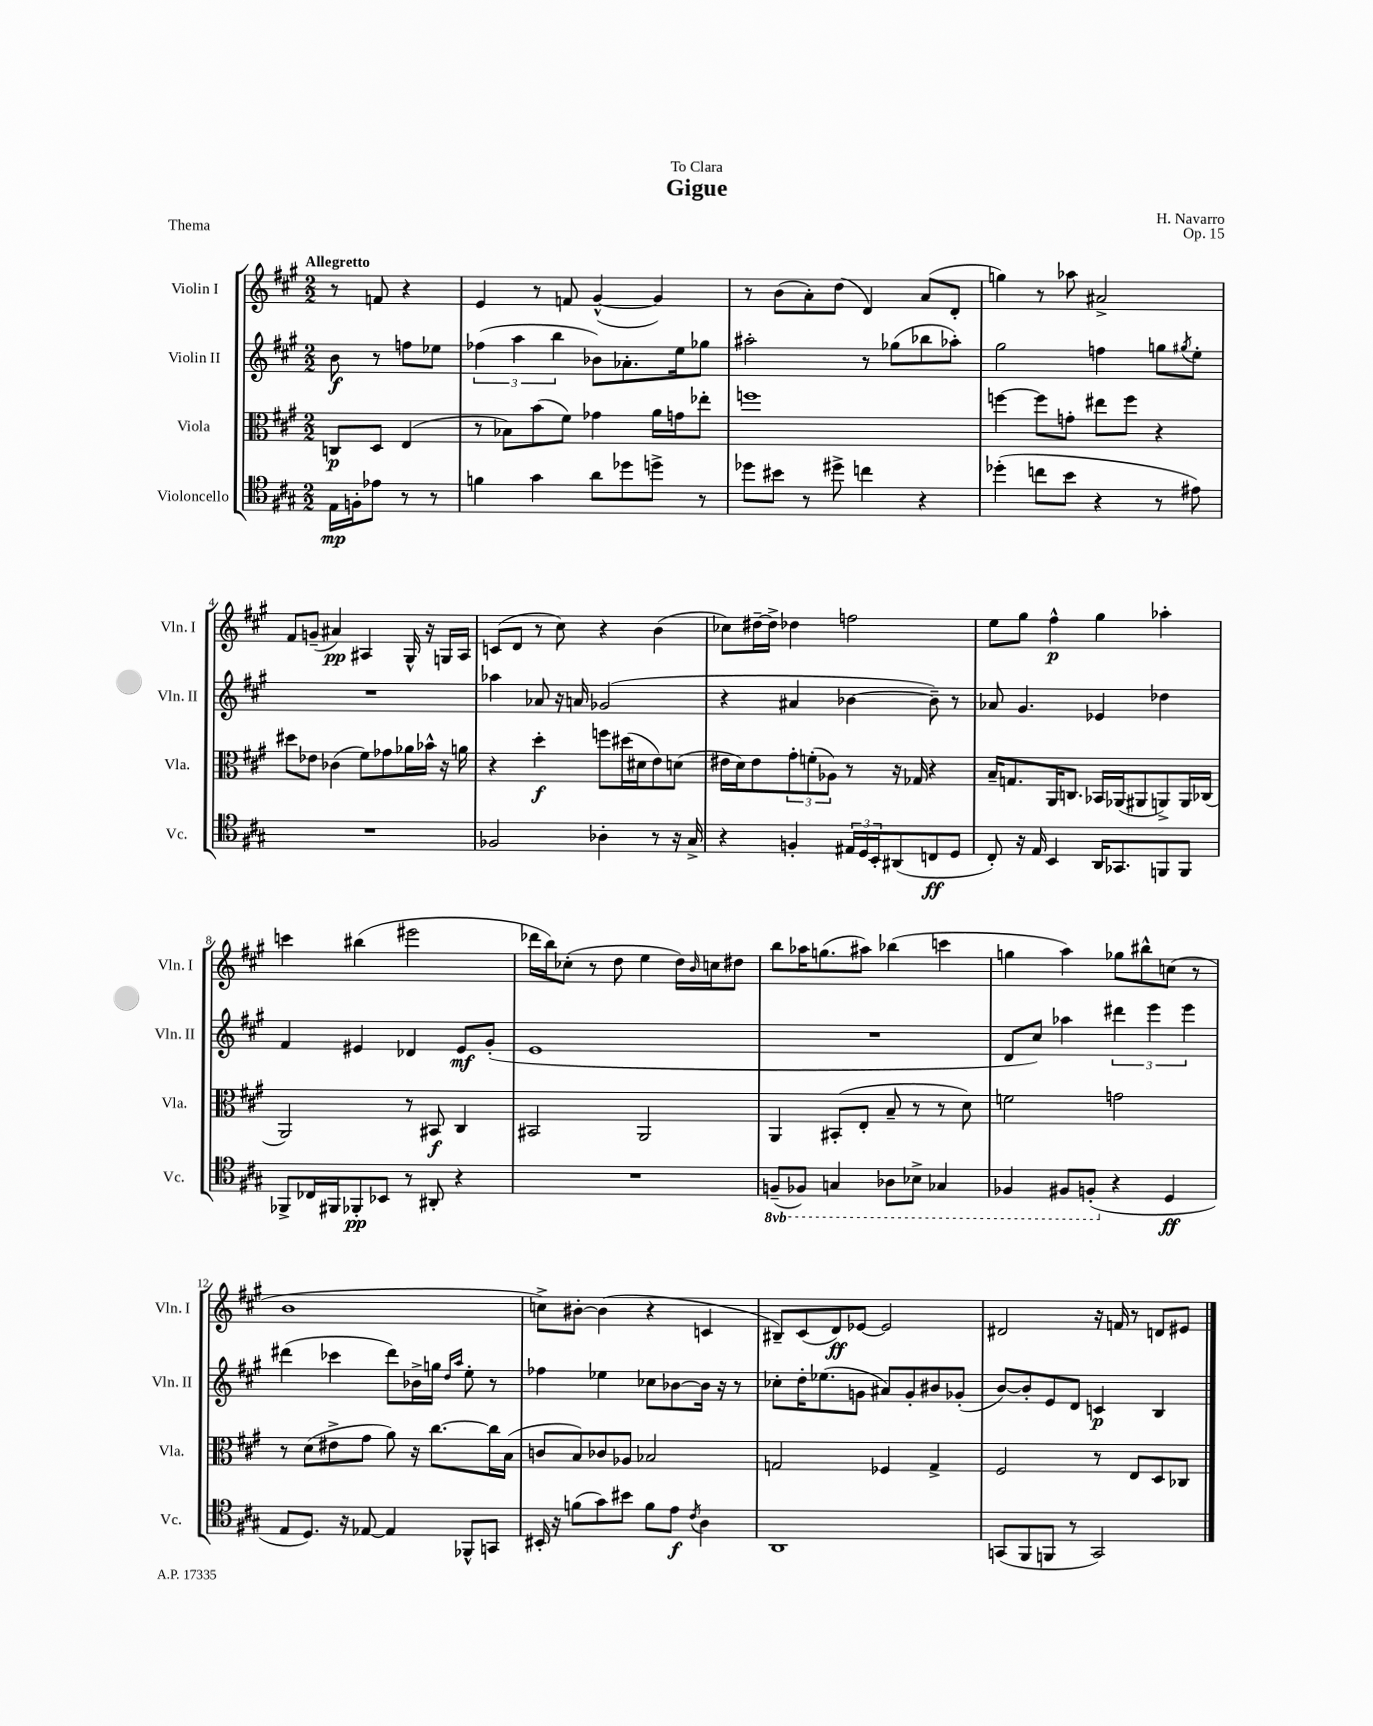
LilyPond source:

\header { title = "Gigue" composer = "H. Navarro" dedication = "To Clara" opus = "Op. 15" piece = "Thema" }
<<
\new StaffGroup <<
\new Staff = "s0" \with { instrumentName = "Violin I" shortInstrumentName = "Vln. I" } {
    \clef treble \key a \major \numericTimeSignature \time 2/2 \partial 2 \tempo "Allegretto"
    r8 f'8 r4 |
    e'4 r8 f'8 gis'4~-^( gis'4) |
    r8 b'8( a'8-.) d''8( d'4) a'8( d'8-. |
    g''4) r8 aes''8 ais'2-> |
    fis'8 g'8--( ais'4\pp) ais4 gis16-^ r16 g16 ais16 |
    c'8( d'8 r8 cis''8) r4 b'4( |
    ces''8) dis''16~-- dis''16-> des''4 f''2 |
    e''8 gis''8 fis''4-^\p gis''4 aes''4-. |
    c'''4 bis''4( eis'''2 |
    des'''16 b''16) ces''8-.( r8 d''8 e''4 d''16) \grace { b'16 } c''16 dis''8 |
    b''8 aes''16 g''8.( ais''8) bes''4( c'''4 |
    g''4 a''4) ges''8 bis''8-^ c''8( r8 |
    b'1 |
    c''8->) bis'8~-. bis'4( r4 c'4 |
    bis8--) cis'8( d'8\ff) ees'8~ ees'2 |
    dis'2 r16 f'16 r8 d'8 eis'8 \bar "|." |
}
\new Staff = "s1" \with { instrumentName = "Violin II" shortInstrumentName = "Vln. II" } {
    \clef treble \key a \major \numericTimeSignature \time 2/2 \partial 2
    b'8\f r8 f''8 ees''8 |
    \tuplet 3/2 { fes''4( a''4 b''4 } bes'8) aes'8.-. e''16 ges''8 |
    ais''2-. r8 ges''8( bes''8 aes''8-.) |
    gis''2 f''4 g''8 \acciaccatura { gis''8 } e''8-. |
    R1 |
    aes''4 aes'8 r16 a'16 ges'2( |
    r4 ais'4 bes'4~ bes'8--) r8 |
    aes'8 gis'4. ees'4 des''4 |
    fis'4 eis'4 des'4 eis'8\mf gis'8-.( |
    e'1 |
    R1 |
    d'8 cis''8) aes''4 \tuplet 3/2 { dis'''4 e'''4 e'''4 } |
    dis'''4( ces'''4 dis'''8) bes'16-> g''16 \grace { d''16 a''16 } e''8-. r8 |
    fes''4 ees''4 ces''8 bes'8~ bes'16 r16 r8 |
    ces''8-. d''16-. ees''8.( g'8 ais'8) g'8-. bis'8 ges'8-.( |
    b'8~) b'8-. e'8 d'8 c'4\p b4 \bar "|." |
}
\new Staff = "s2" \with { instrumentName = "Viola" shortInstrumentName = "Vla." } {
    \clef alto \key a \major \numericTimeSignature \time 2/2 \partial 2
    c8\p d8 e4( |
    r8 bes8) b'8( fis'8) ges'4 a'16 g'16 ees''8-. |
    f''1 |
    f''4~ f''8 g'8-. eis''8 f''8 r4 |
    dis''8 ees'8 ces'4( fis'8) ges'8 aes'16 bes'16-^ r16 a'16 |
    r4 d''4-.\f f''8 dis''16( dis'16 e'8) d'8( |
    eis'16 d'16) eis'8 \tuplet 3/2 { gis'8-. f'8-.( aes8) } r8 r16 ges16 r4 |
    b16-- g8. a,16 c8. bes,16 aes,16( ais,8 a,8->) a,16 ces16( |
    a,2) r8 bis,8\f cis4 |
    bis,2 a,2 |
    a,4 bis,8-.( e8-. b8-- r8 r8 d'8) |
    f'2 g'2 |
    r8 d'8( eis'8-> gis'8 a'8) r16 cis''8.~ cis''16 b16( |
    c'8 b8) ces'8 aes8 bes2 |
    g2 fes4 g4-> |
    fis2 r8 e8 d8 ces8 \bar "|." |
}
\new Staff = "s3" \with { instrumentName = "Violoncello" shortInstrumentName = "Vc." } {
    \clef tenor \key a \major \numericTimeSignature \time 2/2 \set Staff.ottavationMarkups = #ottavation-simple-ordinals \partial 2
    e16\mp f16-. ees'8 r8 r8 |
    f'4 gis'4 a'8 des''8 d''8-> r8 |
    des''8 bis'8 r8 dis''8-> c''4 r4 |
    des''4-.( c''8 b'8 r4 r8 eis'8) |
    R1 |
    fes2 aes4-. r8 r16 gis16-> |
    r4 f4-. \tuplet 3/2 { eis16 d16 b,16-. } ais,8( c8\ff d8 |
    cis8-.) r16 e16 b,4 a,16 ges,8. f,8 f,8 |
    fes,8-> ces16 fis,16 fes,8-.\pp bes,8 r8 ais,8-. r4 |
    R1 |
    \ottava #-1 f,8--( fes,8) g,4 aes,8 bes,8-> ges,4 |
    fes,4 fis,8 f,8-.( \ottava #0 r4 d4\ff |
    e8 d8.) r16 ees8~ ees4 fes,8-^ g,8 |
    bis,16-. r16 f'8( gis'8) bis'8 f'8 e'8\f \acciaccatura { cis'8 } a4 |
    a,1 |
    g,8( fis,8 f,8 r8 g,2) \bar "|." |
}
>>
>>
